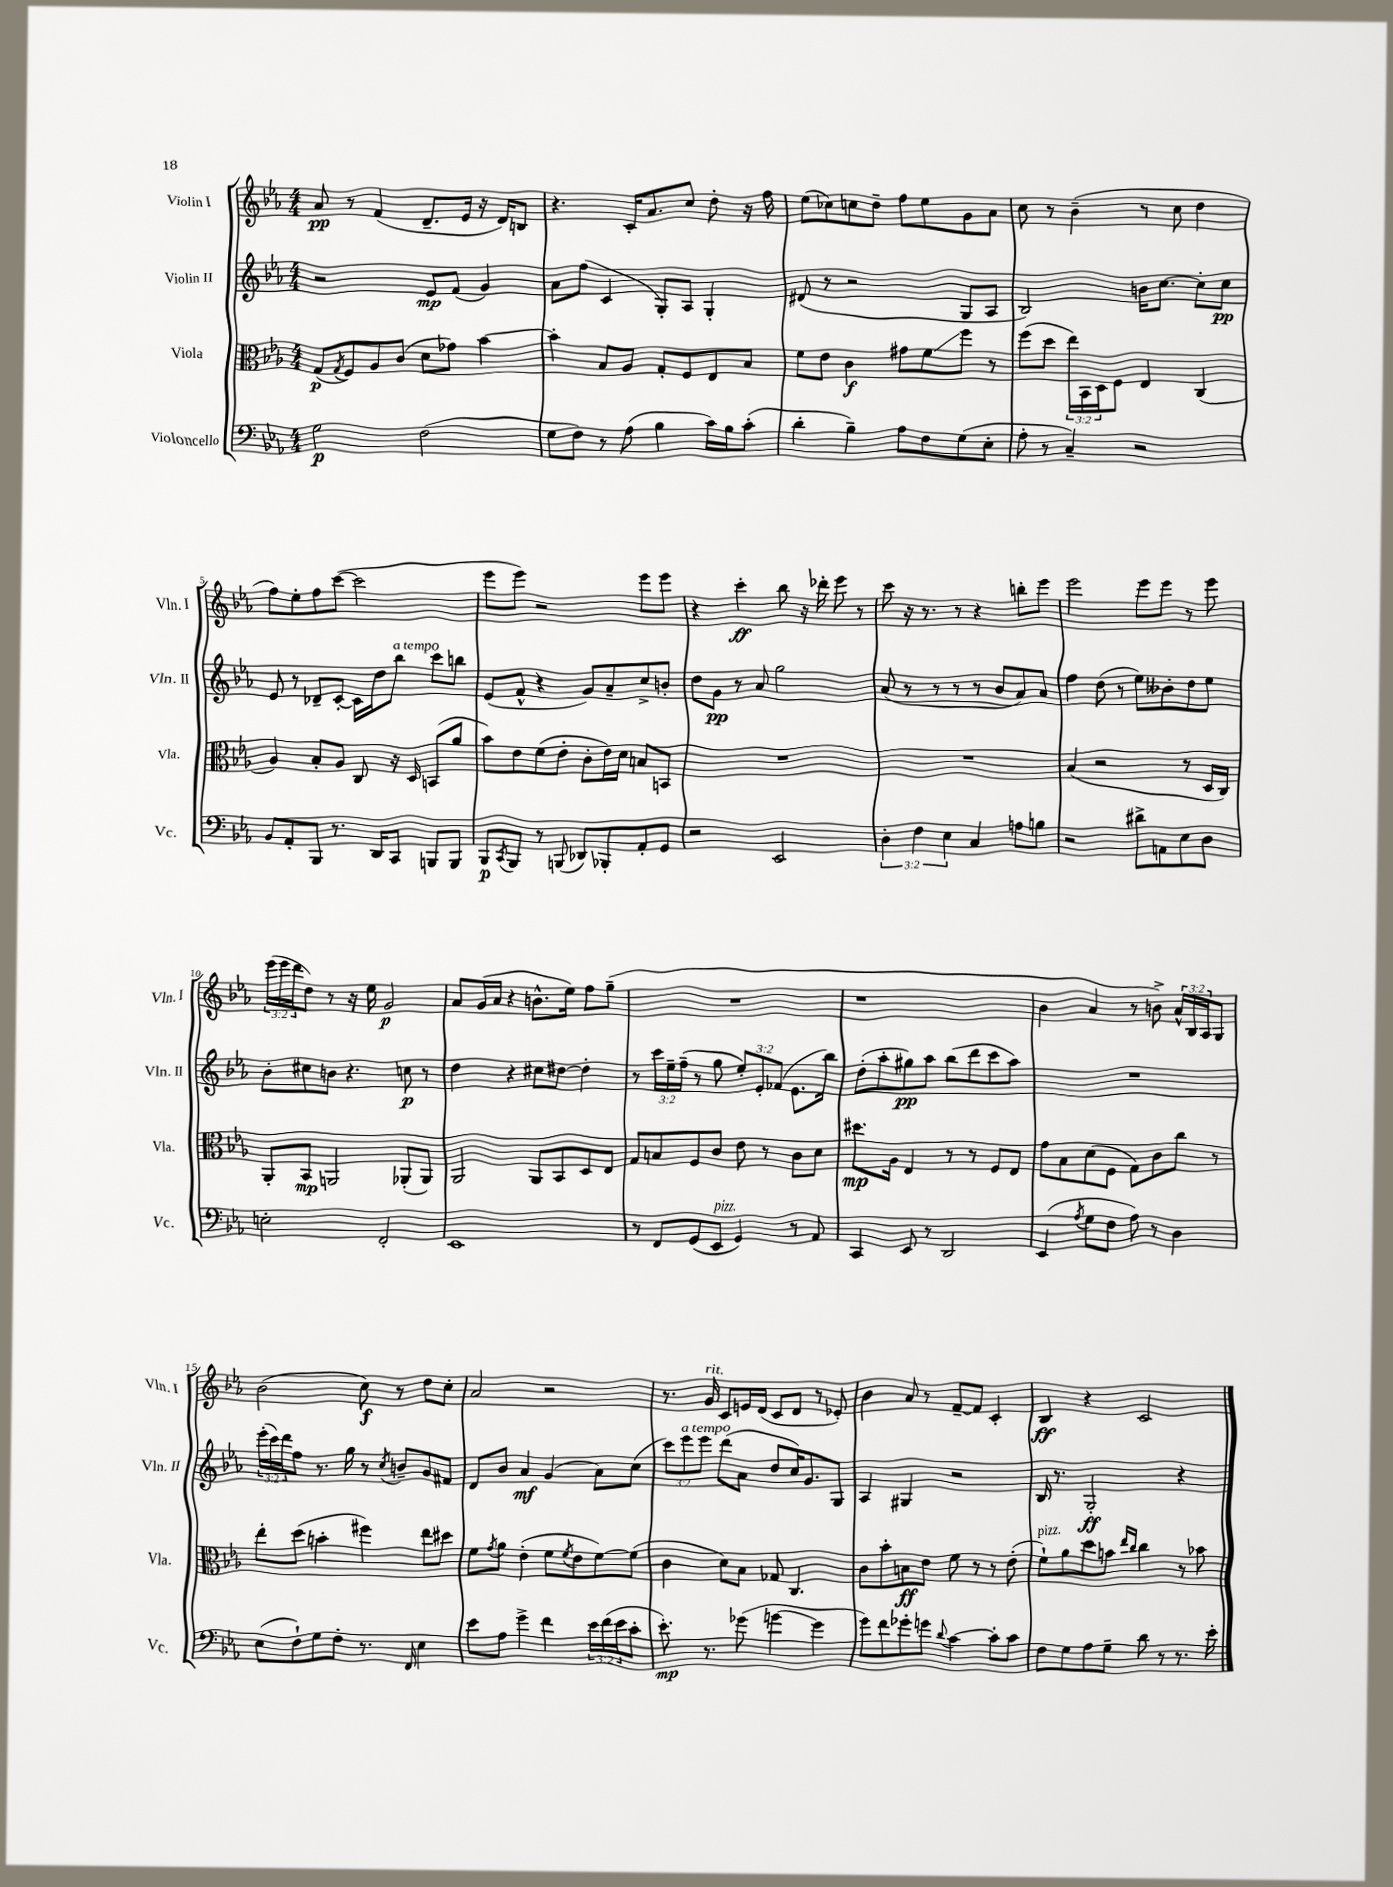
<<
\new StaffGroup <<
\new Staff = "s0" \with { instrumentName = "Violin I" shortInstrumentName = "Vln. I" } {
    \clef treble \key ees \major \numericTimeSignature \time 4/4 \override Staff.TupletNumber.text = #tuplet-number::calc-fraction-text
    aes'8\pp r8 f'4( d'8.-- ees'16 r16 d'16) b8 |
    r4. c'16-. aes'8. c''8 d''8-. r16 f''16 |
    ees''8( ces''8) c''8 d''8-- f''8 ees''8 g'8 aes'8 |
    c''8 r8 bes'4--( r8 c''8 d''4 |
    f''8) ees''8-. f''8 c'''8~( c'''2 |
    ees'''8 ees'''8) r2 ees'''8 ees'''8 |
    r4 c'''4-.\ff bes''8 r16 des'''16-. ees'''8 r8 |
    c'''8 r16 r8. r8 r4 b''8-. ees'''8 |
    ees'''2 ees'''8 ees'''8 r8 ees'''8 |
    \tuplet 3/2 { ees'''16( ees'''16 d'''16 } d''8) r8 r16 ees''16 g'2\p |
    aes'8 g'16( aes'16 r4 b'8.-^ ees''16) f''8 g''8--( |
    R1 |
    r1 |
    bes'4 aes'4 r8 b'8->) \tuplet 3/2 { aes'16-^ bes16 aes16 } g8 |
    bes'2( c''8\f) r8 d''8 c''8-. |
    aes'2 r2 |
    r8. g'16^\markup { \italic "rit." } c'8 e'16 d'16( c'8 d'8 r8 ees'8-.) |
    bes'4 aes'8 r8 f'8~-- f'8 c'4-. |
    bes4\ff r4 c'2 \bar "|." |
}
\new Staff = "s1" \with { instrumentName = "Violin II" shortInstrumentName = "Vln. II" } {
    \clef treble \key ees \major \numericTimeSignature \time 4/4 \override Staff.TupletNumber.text = #tuplet-number::calc-fraction-text
    r2 ees'8\mp f'8( g'4) |
    aes'8 f''8( c'4 g8-.) aes8 g4-. |
    dis'8( r8 r2 g8 aes8 |
    bes2) b'16 c''8.~ c''8-. c''8\pp |
    ees'8 r8 des'8-- c'8~-. c'16 d''16 bes''8^\markup { \italic "a tempo" } c'''8 b''8 |
    ees'8( f'8-^ r4 g'8) aes'8-- c''8-> b'8-. |
    d''8 g'8\pp r8 aes'8 g''2 |
    aes'8( r8 r8 r8 r8 bes'8 aes'8) aes'8 |
    f''4 d''8( r8 ees''8) beses'8-. d''8 ees''8 |
    bes'8-. cis''8 b'8 r4. c''8\p r8 |
    d''4 r4 cis''8 dis''8~ dis''4-. |
    r8 \tuplet 3/2 { c'''16 ees''16-- f''16--( } r8 g''8 \tuplet 3/2 { ees''8-.) ees'8-. fes'8( } ees'8. bes''16) |
    d''8-.( aes''8-. gis''8\pp) aes''8 bes''8( d'''8 c'''8 aes''8) |
    R1 |
    \tuplet 3/2 { ees'''16-.( c'''16) d'''16 } f''8 r8. g''16 r8 \acciaccatura { c''8 } b'8-- g'8 fis'8 |
    d'8 bes'8 aes'4\mf g'4( aes'8) c''8( |
    \tuplet 3/2 { c'''8) ees'''8^\markup { \italic "a tempo" } ees'''8 } d'''8( aes'8 d''8 c''16) g'8. g8 |
    aes4 gis4 r2 |
    bes16 r8. g2-.\ff r4 \bar "|." |
}
\new Staff = "s2" \with { instrumentName = "Viola" shortInstrumentName = "Vla." } {
    \clef alto \key ees \major \numericTimeSignature \time 4/4 \override Staff.TupletNumber.text = #tuplet-number::calc-fraction-text
    g8\p( \acciaccatura { g8 } f8) aes8 c'8( d'8 ges'8) bes'4~ |
    bes'4-. bes8 aes8 g8-. f8 ees8 bes8 |
    f'8 ees'8 c'4\f gis'8 f'8\glissando f''8 r8 |
    f''8( d''8 \tuplet 3/2 { ees''16) bes,16 d16 } f8 ees4 c4( |
    aes4) bes8-. aes8 c8 r16 d16 b,8( aes'8 |
    bes'8) ees'8 f'8( ees'8-. c'8-. ees'16) d'16 b8 b,8 |
    R1 |
    R1 |
    bes4( r2 r8 d16 c16) |
    aes,8-. bes,8\mp a,2 aes,8-.( aes,8) |
    aes,2 aes,8 bes,8 d8 ees8 |
    g8 b8 f8 c'8 ees'8 r8 c'8 d'8 |
    dis''8.\mp aes16 ees4 r8 r8 f8 ees8 |
    g'8 bes8 d'8( f8 g8) c'8 c''8 r8 |
    ees''8-. d''8( b'4-. fis''4) ees''8 dis''8 |
    f'8 \acciaccatura { g'8 } aes'8 ees'4-.( f'8 \acciaccatura { f'8 } ees'8 f'8~) f'8( |
    c'4 d'8) bes8 ges8 c4. |
    c'8 bes'8-. b8\ff ees'8 f'8 r8 r8 ees'8-.( |
    f'8-!^\markup { \italic "pizz." }) aes'8 d''8 b'8 \grace { ees''16 c''16 } c''4 r8 bes'8 \bar "|." |
}
\new Staff = "s3" \with { instrumentName = "Violoncello" shortInstrumentName = "Vc." } {
    \clef bass \key ees \major \numericTimeSignature \time 4/4 \override Staff.TupletNumber.text = #tuplet-number::calc-fraction-text
    g2\p f2( |
    g8 f8) r8 aes8( bes4 c'16) bes16 c'8-.( |
    d'4-. bes4--) aes8 f8 g8( ees8-. |
    aes8-. r8 c4--) r2 |
    bes,8 aes,8-. bes,,8 r8. d,16 c,8 b,,8 b,,8 |
    bes,,8\p \acciaccatura { c,8 } bes,,8 r8 b,,8( des,8) bes,,8-. aes,8-. g,8 |
    r2 ees,2 |
    \tuplet 3/2 { d4-. f4 ees4 } c4 a8 b8 |
    r2 dis'8-> a,8 ees8 d8 |
    e2-. f,2-. |
    ees,1 |
    r8 f,8 g,8( ees,8^\markup { \italic "pizz." } g,4) r8 aes,8 |
    c,4 ees,8 r8 d,2 |
    ees,4( \acciaccatura { aes8 } g8 f8 aes8) r8 d4 |
    ees8( f8-!) g8 f8-. r8. f,16 ees4 |
    ees'8 aes8 g'4-> f'4 \tuplet 3/2 { ees'16 f'16( ees'16 } c'8-. |
    ees'8.-.\mp) r8. ges'8( g'4~ g'4 |
    g'8) f'8 ges'8-. g'8 \appoggiatura { d'8 } c'4~ c'8-. c'8 |
    f8 g8 aes8 g8-- d'8 r8 r8. ees'16-. \bar "|." |
}
>>
>>
